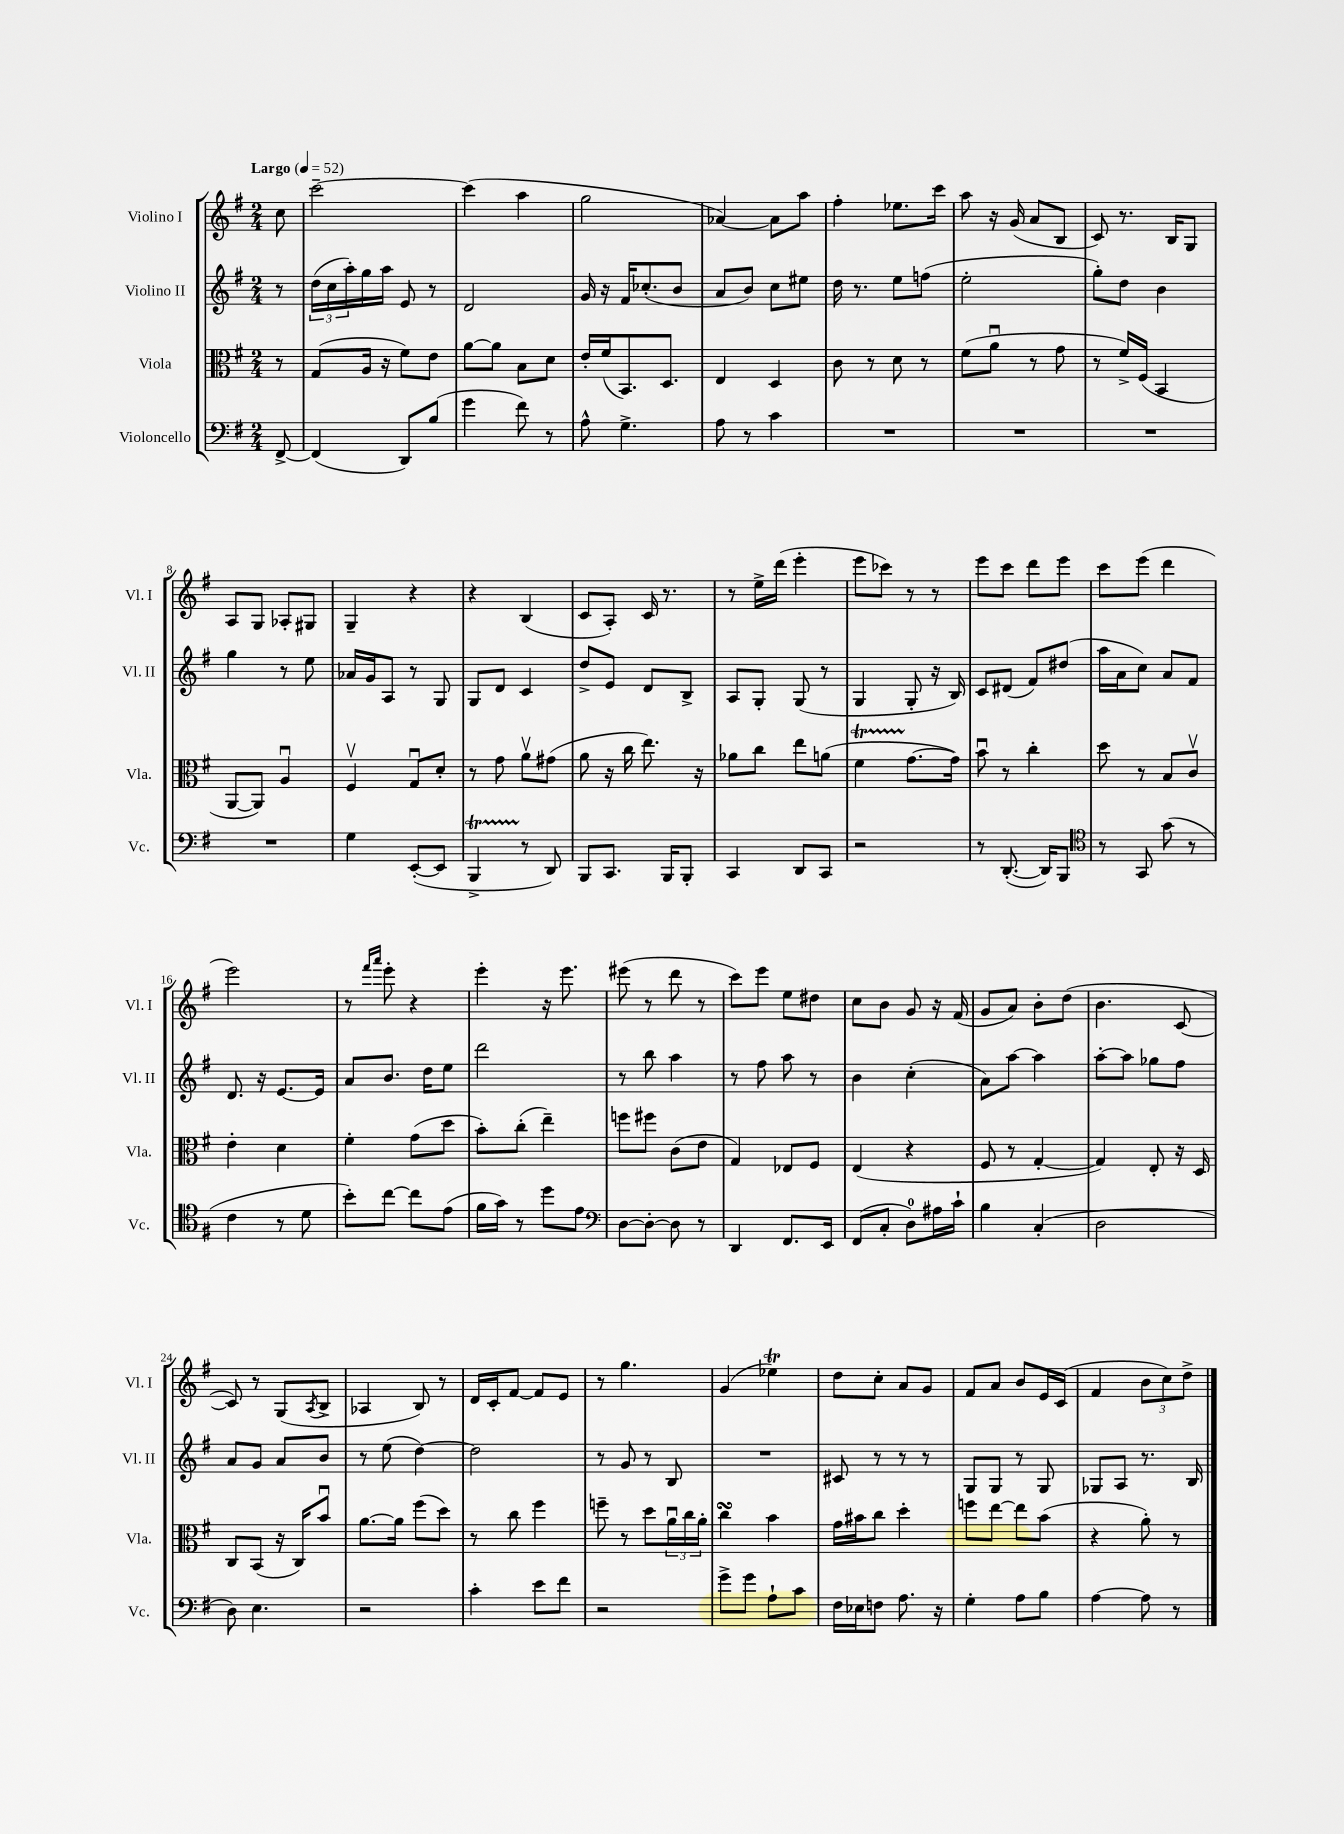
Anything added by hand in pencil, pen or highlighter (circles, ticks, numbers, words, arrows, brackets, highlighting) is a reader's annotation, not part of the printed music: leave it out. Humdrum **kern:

**kern	**kern	**kern	**kern
*staff4	*staff3	*staff2	*staff1
*clefF4	*clefC3	*clefG2	*clefG2
*k[f#]	*k[f#]	*k[f#]	*k[f#]
*M2/4	*M2/4	*M2/4	*M2/4
*MM52	*MM52	*MM52	*MM52
[8FF#^/	8r	8r	8cc\
=	=	=	=
(4FF#/]	(8G/L	(24dd\LL	[2ccc~\
.	.	24cc\	.
.	.	24aa'\)	.
.	16A/Jk	16gg\	.
.	16r	16aa\JJ	.
8DD/L)	8f#\L)	8e/	.
(8B/J	8e\J	8r	.
=	=	=	=
4g\	[8a\L	2d/	(4ccc\]
.	8a\]J	.	.
8f#\)	8B\L	.	4aa\
8r	8d\J	.	.
=	=	=	=
8A^^\	16e'/LL	16g/	2gg\
.	(16f#/J	16r	.
4.G^\	8.BB/)	16f#/LK	.
.	.	(8.cc-'/	.
.	8.D/J	.	.
.	.	8b/J	.
=	=	=	=
8A\	4E/	8a/L	[4a-/)
8r	.	8b/J)	.
4c\	4D/	8cc\L	8a-\]L
.	.	8ee#\J	8aa\J
=	=	=	=
2r	8c\	16dd\	4ff#'\
.	.	8.r	.
.	8r	.	.
.	8d\	8ee\L	8.ee-\L
.	8r	(8ff\J	.
.	.	.	16ccc\Jk
=	=	=	=
2r	(8f#\L	2ee'\	8aa\
.	8au\J	.	16r
.	.	.	(16g/
.	8r	.	8a/L
.	8g\	.	8B/J
=	=	=	=
2r	8r	8gg'\L)	8c/)
.	16f#^/LL)	8dd\J	8.r
.	(16F#/JJ	.	.
.	4BB/	4b\	.
.	.	.	16B/LK
.	.	.	8G/J
=	=	=	=
2r	[8AA/L	4gg\	8A/L
.	8AA/]J)	.	8G/J
.	4Au/	8r	8A-'/L
.	.	8ee\	8G#/J
=	=	=	=
4G\	4F#v/	16a-/LL	4G~/
.	.	16g/J	.
.	.	8A/J	.
([8EE'/L	8Gu/L	8r	4r
8EE/]J	8d'/J	8G/	.
=	=	=	=
4BBB^/	8r	8G/L	4r
.	8g\	8d/J	.
8r	8av\L	4c/	(4B/
8DD/)	(8g#\J	.	.
=	=	=	=
8BBB/L	8a\	8dd^/L	8c/L
8.CC/J	16r	8e/J	8A'/J)
.	16cc\	.	.
.	8.ee\)	8d/L	16c/
16BBB/LK	.	.	8.r
8BBB'/J	.	8B^/J	.
.	16r	.	.
=	=	=	=
4CC/	8a-\L	8A/L	8r
.	8cc\J	8G'/J	16ee^\LL
.	.	.	(16ddd\JJ
8DD/L	8ee\L	(8G/	4eee'\
8CC/J	(8a\J	8r	.
=	=	=	=
2r	4f#\	4G/	8eee\L
.	.	.	8ccc-\J)
.	[8.g\L	8G'/	8r
.	.	16r	8r
.	16g\]Jk)	16B/)	.
=	=	=	=
8r	8bu\	8c/L	8eee\L
([8.DD'/	8r	(8d#/J	8ccc\J
.	4cc'\	8f#/L)	8ddd\L
16DD/]LK)	.	.	.
8BBB/J	.	(8dd#/J	8eee\J
=	=	=	=
*clefC4	*	*	*
8r	8dd\	16aa\LL	8ccc\L
.	.	16a\J	.
8GG/	8r	8cc\J)	(8eee\J
(8g\	8B/L	8a/L	4ddd\
8r	8cv/J	8f#/J	.
=	=	=	=
4c\	4e'\	8.d/	2eee\)
.	.	16r	.
8r	4d\	[8.e/L	.
8d\	.	.	.
.	.	16e/]Jk	.
=	=	=	=
8b'\L)	4f#'\	8a/L	8r
.	.	.	16qqfff#/LL
.	.	.	16qqaaa/JJ
[8cc\J	.	8.b/J	8eee'\
8cc\]L	(8g\L	.	4r
.	.	16dd\LK	.
(8e\J	8dd\J	8ee\J	.
=	=	=	=
16f#\LL	8b'\L)	2ddd\	4eee'\
16g\JJ)	.	.	.
8r	(8cc'\J	.	.
8dd\L	4ee~\)	.	16r
.	.	.	8.eee\
8e\J	.	.	.
=	=	=	=
*clefF4	*	*	*
[8D\L	8ff\L	8r	(8eee#\
8D'\_J	8ff#\J	8bb\	8r
8D\]	(8c\L	4aa\	8ddd\
8r	8e\J	.	8r
=	=	=	=
4DD/	4G/)	8r	8ccc\L)
.	.	8ff#\	8eee\J
8.FF#/L	8E-/L	8aa\	8ee\L
.	8F#/J	8r	8dd#\J
16EE/Jk	.	.	.
=	=	=	=
(8FF#/L	(4E/	4b\	8cc\L
8C'/J	.	.	8b\J
8D\L)	4r	(4cc'\	8g/
16A#\L	.	.	16r
16c`\JJ	.	.	(16f#/
=	=	=	=
4B\	8F#/	8a\L)	8g/L
.	8r	[8aa\J	8a/J)
(4C'/	[4G'/	4aa\]	8b'\L
.	.	.	(8dd\J
=	=	=	=
2D\	4G/])	[8aa'\L	4.b\
.	.	8aa\]J	.
.	8E'/	8gg-\L	.
.	16r	8ff#\J	[8c/
.	16D/	.	.
=	=	=	=
8D\)	8C/L	8a/L	8c/])
4.E\	(8BB/J	8g/J	8r
.	16r	8a/L	(8G/L
.	16C/LK)	.	.
.	.	.	8qA/
.	8bu/J	8b/J	8B^/J
=	=	=	=
2r	[8.a\L	8r	4A-/
.	.	(8ee\	.
.	16a\]Jk	.	.
.	(8ff#\L	[4dd\)	8B/)
.	8dd\J)	.	8r
=	=	=	=
4c'\	8r	2dd\]	16d/LL
.	.	.	16c'/J
.	8cc\	.	[8f#/J
8e\L	4ff#\	.	8f#/]L
8f#\J	.	.	8e/J
=	=	=	=
2r	8ff~\	8r	8r
.	8r	8g/	4.gg\
.	8dd\L	8r	.
.	24au\L	8B/	.
.	24cc\	.	.
.	24a'\JJ	.	.
=	=	=	=
8g^\L	4cc\	2r	(4g/
8g\J	.	.	.
8A`\L	4b\	.	4ee-\)
8c\J	.	.	.
=	=	=	=
16F#\LL	16g\LL	8c#/	8dd\L
16E-\J	16b#\J	.	.
8F\J	8cc\J	8r	8cc'\J
8.A\	4dd'\	8r	8a/L
.	.	8r	8g/J
16r	.	.	.
=	=	=	=
4G'\	8ff\L	8G/L	8f#/L
.	[8ee\J	8G/J	8a/J
8A\L	8ee\]L	8r	8b/L
8B\J	(8b\J	8G/	16e/L
.	.	.	(16c/JJ
=	=	=	=
[4A\	4r	8G-/L	4f#/
.	.	8A/J	.
8A\]	8a'\)	8.r	12b\L
.	.	.	12cc\)
8r	8r	.	.
.	.	.	12dd^\J
.	.	16B/	.
==	==	==	==
*-	*-	*-	*-
